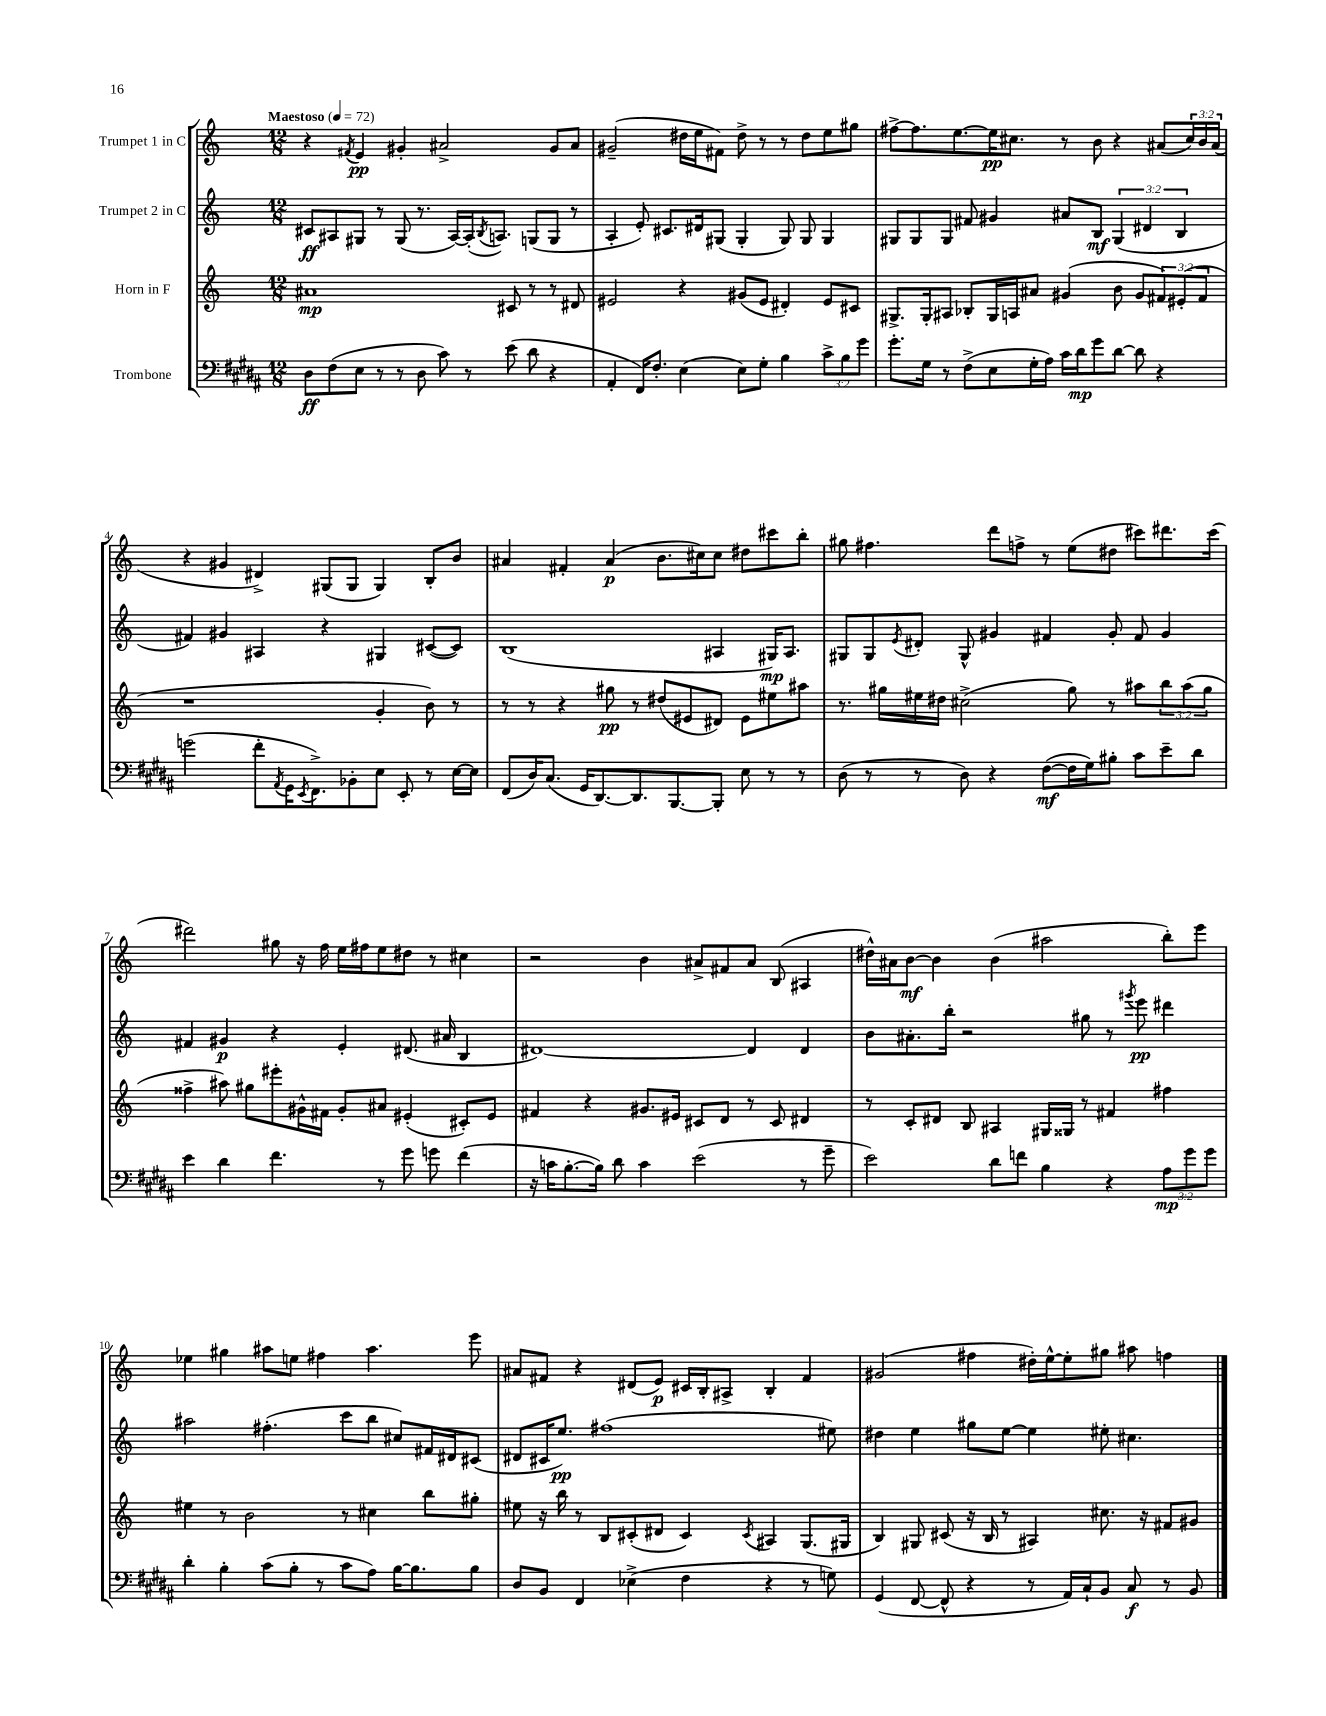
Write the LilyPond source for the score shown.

<<
\new StaffGroup <<
\new Staff = "s0" \with { instrumentName = "Trumpet 1 in C" } {
    \clef treble \key c \major \numericTimeSignature \time 12/8 \override Staff.TupletNumber.text = #tuplet-number::calc-fraction-text \tempo "Maestoso" 4 = 72
    r4 \acciaccatura { fis'8 } e'4\pp gis'4-. ais'2-> gis'8 ais'8 |
    gis'2--( dis''16 e''16 fis'8) dis''8-> r8 r8 dis''8 e''8 gis''8 |
    fis''8~-> fis''8. e''8.~ e''16\pp cis''8. r8 b'8 r4 ais'8( \tuplet 3/2 { cis''16) b'16 ais'16( } |
    r4 gis'4 dis'4->) gis8( gis8 gis4) b8-. b'8 |
    ais'4 fis'4-. ais'4\p( b'8. cis''16) cis''8 dis''8 cis'''8 b''8-. |
    gis''8 fis''4. d'''8 f''8-> r8 e''8( dis''8 cis'''8) dis'''8. cis'''16( |
    dis'''2) gis''8 r16 f''16 e''16 fis''16 e''8 dis''8 r8 cis''4 |
    r2 b'4 ais'8-> fis'8 ais'8 b8( ais4 |
    dis''16-^) ais'16 b'8~\mf b'4 b'4( ais''2 b''8-.) e'''8 |
    ees''4 gis''4 ais''8 e''8 fis''4 ais''4. e'''8 |
    ais'8 fis'8 r4 dis'8( e'8\p) cis'16 b16-. ais8-> b4-. fis'4 |
    gis'2( fis''4 dis''16-.) e''16~-^ e''8-. gis''8 ais''8 f''4 \bar "|." |
}
\new Staff = "s1" \with { instrumentName = "Trumpet 2 in C" } {
    \clef treble \key c \major \numericTimeSignature \time 12/8 \override Staff.TupletNumber.text = #tuplet-number::calc-fraction-text
    cis'8\ff ais8 gis8 r8 gis8( r8. ais16~) ais16-.( \acciaccatura { b8 } a8.) g8( g8 r8 |
    a4-. e'8-.) cis'8. dis'16 gis8( gis4-. gis8) gis8 gis4 |
    gis8 gis8 gis8 fis'8 gis'4 ais'8 b8\mf \tuplet 3/2 { gis4( dis'4 b4 } |
    fis'4) gis'4 ais4 r4 gis4 cis'8~( cis'8) |
    b1( ais4 gis16\mp) ais8. |
    gis8 gis8 \acciaccatura { e'8 } dis'8-. gis8-^ gis'4 fis'4 gis'8-. fis'8 gis'4 |
    fis'4 gis'4\p r4 e'4-. dis'8.( ais'16 b4 |
    dis'1~) dis'4 dis'4 |
    b'8 ais'8.-. b''16-. r2 gis''8 r8 \acciaccatura { gis'''8 } e'''8\pp dis'''4 |
    ais''2 fis''4.-.( c'''8 b''8 cis''8) fis'16 dis'16 cis'8( |
    dis'8 cis'16 e''8.\pp) fis''1( eis''8) |
    dis''4 e''4 gis''8 e''8~ e''4 eis''8-. cis''4. \bar "|." |
}
\new Staff = "s2" \with { instrumentName = "Horn in F" } {
    \clef treble \key c \major \numericTimeSignature \time 12/8 \override Staff.TupletNumber.text = #tuplet-number::calc-fraction-text
    ais'1\mp cis'8 r8 r8 dis'8 |
    eis'2 r4 gis'8( eis'8 dis'4-.) eis'8 cis'8 |
    gis8.-> gis16-. ais8 bes8-. gis16 a16 ais'8 gis'4( b'8 gis'8 \tuplet 3/2 { fis'8) eis'8-.( fis'8 } |
    r1 g'4-. b'8) r8 |
    r8 r8 r4 gis''8\pp r8 dis''8( eis'8 dis'8) eis'8 eis''8 ais''8 |
    r8. gis''16 eis''16 dis''16 cis''2->( gis''8) r8 ais''8 \tuplet 3/2 { b''8 ais''8( gis''8 } |
    fisis''4-> ais''8) gis''8 eis'''8-. gis'16-^ fis'16 gis'8-. ais'8 eis'4-.( cis'8-.) eis'8 |
    fis'4 r4 gis'8. eis'16 cis'8 d'8 r8 cis'8 dis'4 |
    r8 c'8-. dis'8 b8 ais4 gis16 gisis16 r8 fis'4 fis''4 |
    eis''4 r8 b'2 r8 cis''4 b''8 gis''8-. |
    eis''8 r16 b''16 r8 b8 cis'8-.( dis'8 cis'4) \acciaccatura { cis'8 } ais4 g8.( gis16 |
    b4) gis8 cis'8( r16 b16 r8 ais4) cis''8. r16 fis'8 gis'8 \bar "|." |
}
\new Staff = "s3" \with { instrumentName = "Trombone" } {
    \clef bass \key b \major \numericTimeSignature \time 12/8 \override Staff.TupletNumber.text = #tuplet-number::calc-fraction-text
    dis8\ff fis8( e8 r8 r8 dis8 cis'8) r8 e'8( dis'8 r4 |
    ais,4-. fis,16) fis8.-. e4( e8) gis8-. b4 \tuplet 3/2 { cis'8-> b8 gis'8 } |
    gis'8.-. gis16 r8 fis8->( e8 gis16-. ais16) cis'16 dis'16\mp gis'8 dis'8~ dis'8 r4 |
    g'2( fis'8-. \acciaccatura { ais,8 } gis,16 \acciaccatura { e,8 } fis,8.->) bes,8-. e8 e,8-. r8 e16~ e16 |
    fis,8( dis16) cis8.( gis,16 dis,8.~) dis,8. b,,8.~ b,,8-. e8 r8 r8 |
    dis8( r8 r8 dis8) r4 fis8~\mf( fis16 gis16) bis8-. cis'8 e'8-- dis'8 |
    e'4 dis'4 fis'4. r8 gis'8 g'8 fis'4( |
    r16 c'16 b8.~-. b16) dis'8 c'4 e'2( r8 gis'8-- |
    e'2) dis'8 f'8 b4 r4 \tuplet 3/2 { ais8\mp gis'8 gis'8 } |
    dis'4-. b4-. cis'8( b8-. r8 cis'8 ais8) b16~ b8. b8 |
    dis8 b,8 fis,4 ees4->( fis4 r4 r8 g8) |
    gis,4( fis,8~ fis,8-^ r4 r8 ais,16) cis16-! b,8 cis8\f r8 b,8 \bar "|." |
}
>>
>>
